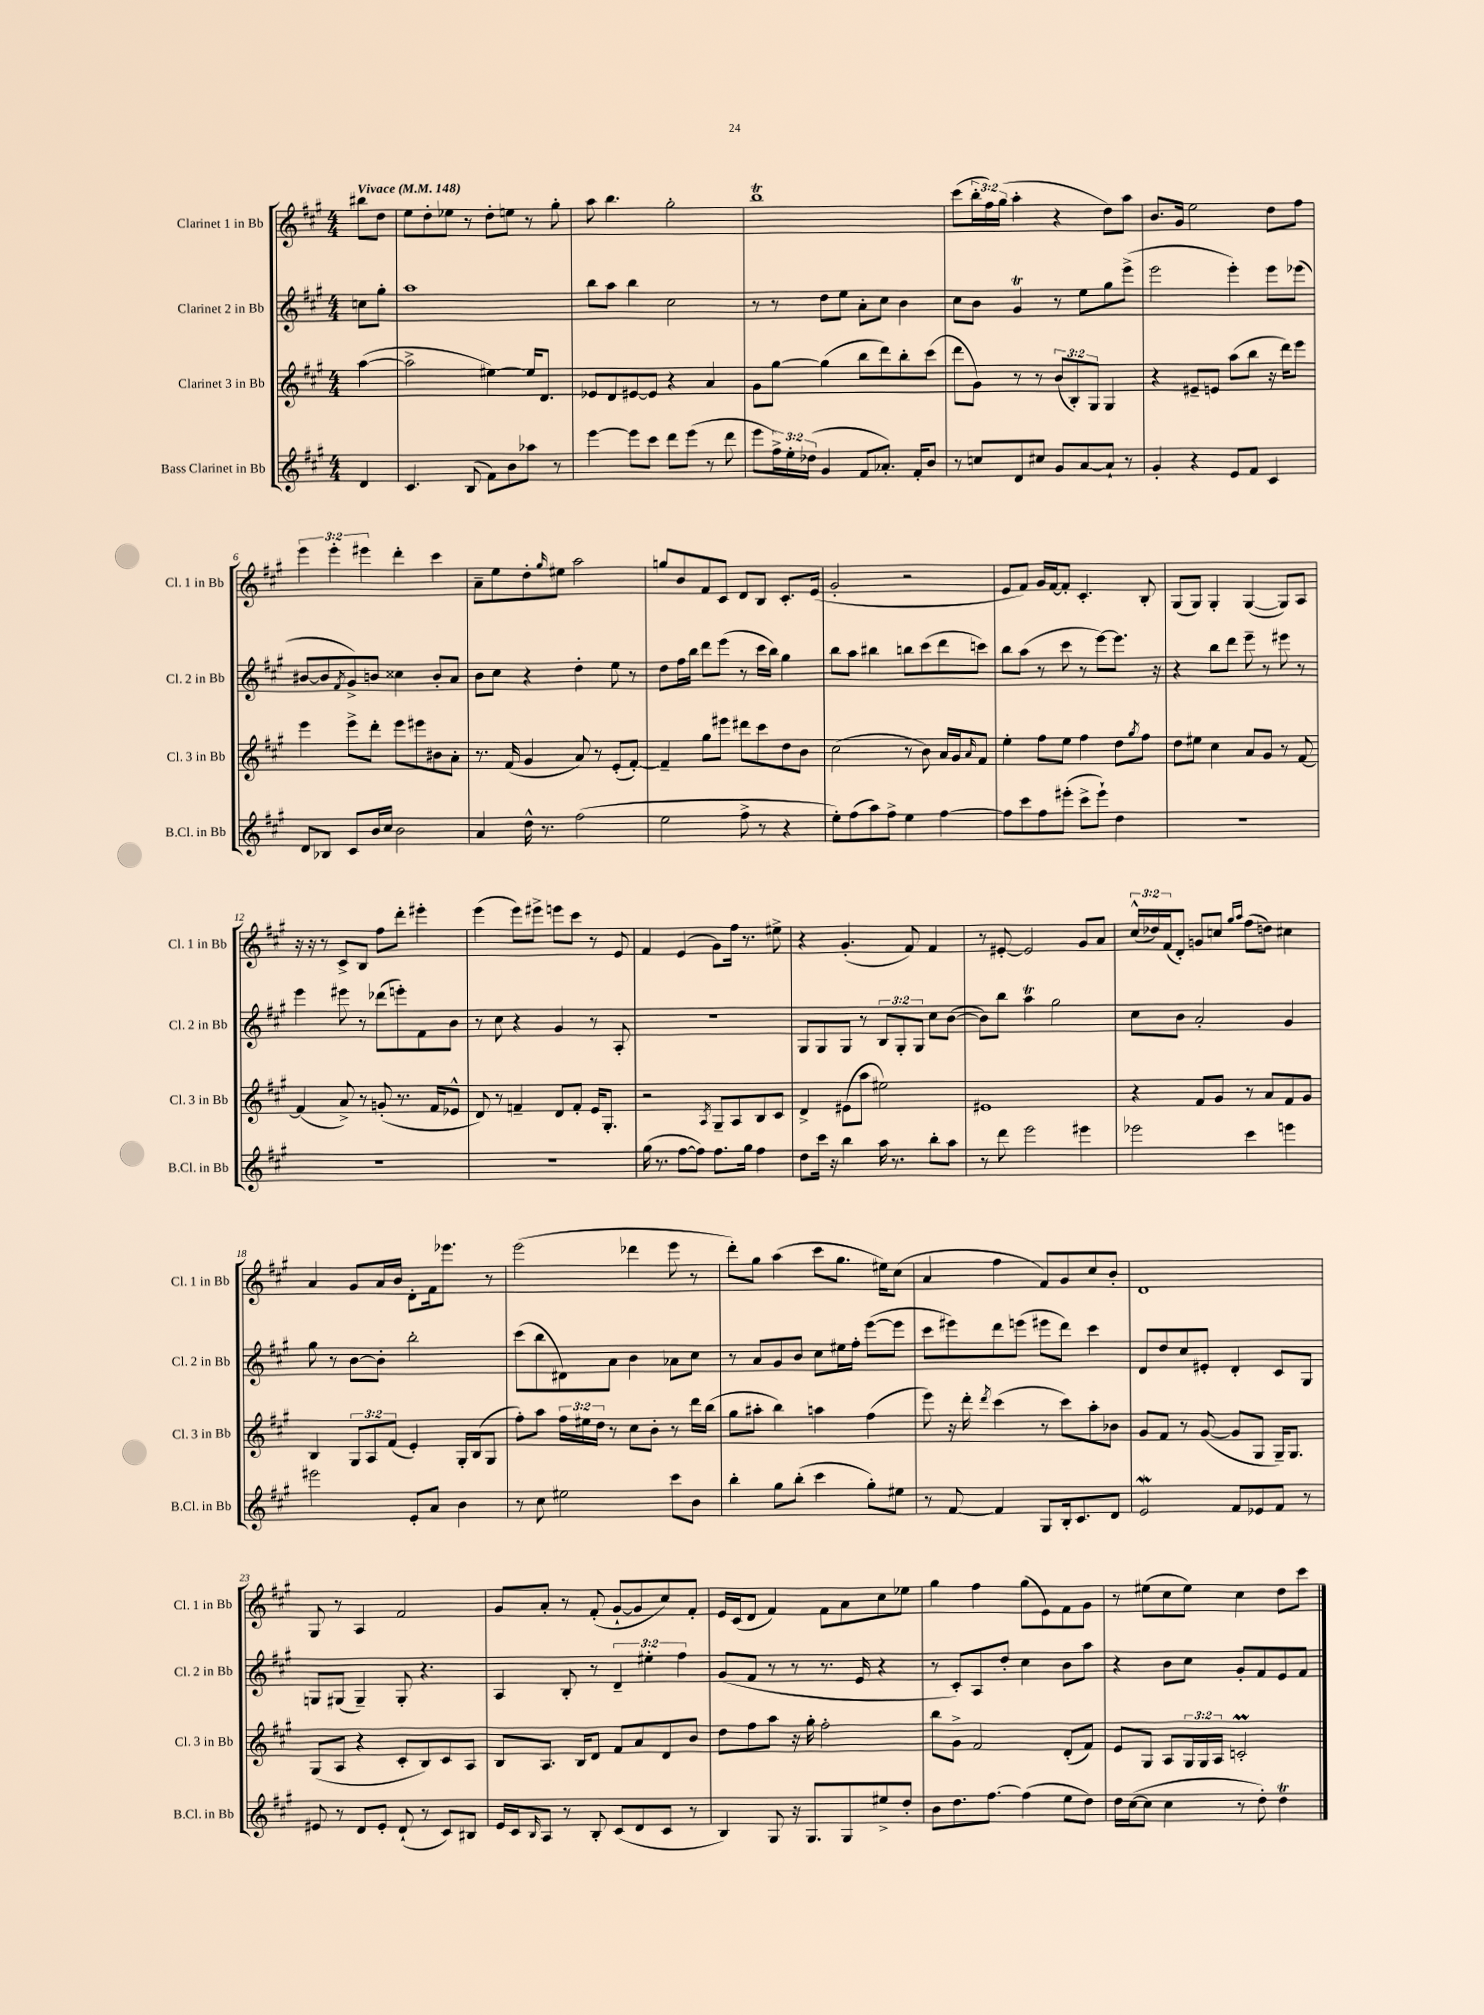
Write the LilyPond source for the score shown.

<<
\new StaffGroup <<
\new Staff = "s0" \with { instrumentName = "Clarinet 1 in Bb" shortInstrumentName = "Cl. 1 in Bb" } {
    \clef treble \key a \major \numericTimeSignature \time 4/4 \override Staff.TupletNumber.text = #tuplet-number::calc-fraction-text \partial 4 \tempo "Vivace" 4 = 148
    bis''8 d''8 |
    e''8 d''8-. ees''8 r8 d''8-. e''8 r8 gis''8-. |
    a''8 b''4. gis''2-. |
    b''1\trill |
    cis'''8( \tuplet 3/2 { b''16-. fis''16) gis''16( } a''4-. r4 d''8) a''8 |
    b'8. gis'16 e''2 d''8 fis''8 |
    \tuplet 3/2 { e'''4 e'''4-. eis'''4 } d'''4-. cis'''4 |
    a'8-- e''8 d''8-. \grace { gis''16 } eis''8 a''2 |
    g''8 b'8 fis'8 cis'8 d'8 b8 cis'8.-. e'16( |
    gis'2-. r2 |
    e'8 fis'8) gis'16 fis'16~ fis'8-. cis'4.-. b8-. |
    gis8( gis8) gis4-. gis4~( gis8) a8 |
    r16 r16 r8 cis'8-> b8 fis''8 d'''8-. eis'''4-. |
    e'''4( e'''8) eis'''8-> e'''8 cis'''8 r8 e'8 |
    fis'4 e'4( gis'8) fis''16 r8. eis''8-> |
    r4 gis'4.-.( fis'8) fis'4 |
    r8 eis'8~-. eis'2 gis'8 a'8 |
    \tuplet 3/2 { cis''16-^( des''16) fis'16( } d'8-.) g'8 c''8 \grace { gis''16 a''16 } fis''8( d''8) cis''4 |
    a'4 gis'8 a'16 b'16 d'8-. fis'16 ees'''8. r8 |
    e'''2( des'''4 e'''8 r8 |
    d'''8-.) gis''8 a''4( cis'''8 gis''8. eis''16) cis''8( |
    a'4 fis''4 fis'8) gis'8 cis''8 b'8-. |
    d'1 |
    gis8 r8 a4 fis'2 |
    gis'8 a'8-. r8 fis'8-.( gis'8~-! gis'8 cis''8) fis'8-. |
    e'16 cis'16( d'8 fis'4) fis'8 a'8 cis''8 ees''8 |
    gis''4 fis''4 gis''8( e'8) fis'8 gis'8 |
    r8 eis''8( cis''8 eis''8) cis''4 d''8 cis'''8 \bar "|." |
}
\new Staff = "s1" \with { instrumentName = "Clarinet 2 in Bb" shortInstrumentName = "Cl. 2 in Bb" } {
    \clef treble \key a \major \numericTimeSignature \time 4/4 \override Staff.TupletNumber.text = #tuplet-number::calc-fraction-text \partial 4
    c''8 gis''8-. |
    a''1 |
    b''8 a''8 b''4 cis''2 |
    r8 r8 d''8 e''8 a'8-. cis''8 b'4 |
    cis''8 b'8 gis'4\trill r8 e''8 gis''8 e'''8->( |
    e'''2 e'''4-.) e'''8 ees'''8( |
    bis'8~ bis'8 \acciaccatura { fis'8 } gis'8->) b'8 cisis''4 b'8-. a'8 |
    b'8 cis''8 r4 d''4-. e''8 r8 |
    d''8 fis''16 b''16 d'''8 e'''8( r8 cis'''16 b''16) gis''4 |
    b''8 a''8 bis''4 b''8 cis'''8( d'''8 c'''8) |
    b''8 a''8( r8 cis'''8 r8 e'''8~) e'''8. r16 |
    r4 b''8 d'''8 e'''8-- r8 eis'''8 r8 |
    e'''4 eis'''8 r8 des'''8( e'''8-.) fis'8 b'8 |
    r8 cis''8 r4 gis'4 r8 a8-. |
    R1 |
    gis8 gis8 gis8 r8 \tuplet 3/2 { b8 gis8-. gis8 } cis''8 b'8~( |
    b'8) b''8 a''4\trill gis''2 |
    cis''8 b'8 a'2-. gis'4 |
    gis''8 r8 b'8~ b'8-. b''2-. |
    cis'''8( b''8 dis'8) a'8 b'4 aes'8 cis''8 |
    r8 a'8 gis'8 b'8 cis''8 eis''16 fis''16-. e'''8~( e'''8 |
    cis'''8 eis'''8) d'''8 e'''8( eis'''8 d'''8) cis'''4 |
    d'8 d''8 cis''8 eis'8-. d'4-. cis'8 gis8 |
    g8 gis8( gis4--) gis8-. r4. |
    a4 b8-. r8 \tuplet 3/2 { d'4-- eis''4-. fis''4 } |
    gis'8( fis'8 r8 r8 r8. e'16 r4 |
    r8 cis'8-.) a8 d''8-. cis''4 b'8 a''8 |
    r4 b'8 cis''8 gis'8-. fis'8 e'8 fis'8 \bar "|." |
}
\new Staff = "s2" \with { instrumentName = "Clarinet 3 in Bb" shortInstrumentName = "Cl. 3 in Bb" } {
    \clef treble \key a \major \numericTimeSignature \time 4/4 \override Staff.TupletNumber.text = #tuplet-number::calc-fraction-text \partial 4
    a''4~( |
    a''2-> eis''4~) eis''16 d'8. |
    ees'8 d'8 eis'8~ eis'8 r4 a'4 |
    gis'8 gis''8~ gis''4( b''8 d'''8) b''8-. cis'''8( |
    d'''8 gis'8) r8 r8 \tuplet 3/2 { b'8( b8-.) gis8 } gis4 |
    r4 eis'8-- e'8 a''8( b''8 r16 d'''16) e'''8 |
    e'''4 e'''8-> d'''8-. e'''8 eis'''8 bis'8 a'8-. |
    r8. fis'16( gis'4 a'8) r8 e'8-.( fis'8~-.) |
    fis'4-- gis''8 eis'''8 dis'''8 cis'''8 d''8 b'8 |
    cis''2( r8 b'8) a'16 gis'16 \grace { a'16 } fis'8 |
    e''4-. fis''8 e''8 fis''4 d''8 \acciaccatura { gis''8 } fis''8 |
    d''8 eis''8 cis''4 a'8 gis'8 r8 fis'8~ |
    fis'4( a'8->) r8 g'8-.( r8. fis'16 ees'8-^ |
    d'8) r8 f'4-- d'8 f'8-. e'16 gis8.-. |
    r2 \acciaccatura { a8 } gis8-- a8 b8 cis'8 |
    d'4-> eis'8( a''8 eis''2) |
    eis'1 |
    r4 fis'8 gis'8 r8 a'8 fis'8 gis'8 |
    b4 \tuplet 3/2 { gis8 a8 fis'8( } e'4-.) gis16-. b16( gis8 |
    fis''8-.) a''8 \tuplet 3/2 { fis''16 eis''16 d''16 } r8 cis''8 b'8-. r8 d'''16 b''16( |
    gis''8 ais''8-. b''4) a''4 fis''4( |
    e'''8) r16 d'''16-. \acciaccatura { d'''8 } cis'''4( r8 cis'''8) a''8-. bes'8 |
    gis'8 fis'8 r8 gis'8~( gis'8 gis8 gis16--) gis8. |
    gis8( a8 r4 cis'8-. b8) cis'8 a8 |
    b8 a8. b16 d'8 fis'8 a'8 d'8 b'8 |
    d''8 fis''8 a''8 r16 gis''16-. fis''2-. |
    b''8 gis'8-> fis'2 d'8-.( fis'8) |
    e'8 gis8 a8 \tuplet 3/2 { gis16 gis16 a16 } c'2-.\prall \bar "|." |
}
\new Staff = "s3" \with { instrumentName = "Bass Clarinet in Bb" shortInstrumentName = "B.Cl. in Bb" } {
    \clef treble \key a \major \numericTimeSignature \time 4/4 \override Staff.TupletNumber.text = #tuplet-number::calc-fraction-text \partial 4
    d'4 |
    cis'4. b8( fis'8) b'8 aes''8 r8 |
    e'''4~ e'''8 cis'''8 d'''8 e'''8( r8 d'''8 |
    e'''8 \tuplet 3/2 { fis''16->) e''16-. des''16( } gis'4 fis'8 aes'8.-.) fis'16-. b'8 |
    r8 c''8 d'8 cis''8 gis'8 a'8~ a'8-! r8 |
    gis'4-. r4 e'8 fis'8 cis'4 |
    d'8 bes8 cis'8 b'16 cis''16 b'2 |
    a'4 d''16-^ r8. fis''2( |
    e''2 fis''8-> r8 r4 |
    e''8-.) fis''8( a''8) fis''8-> e''4 fis''4~ |
    fis''8 cis'''8 fis''8 eis'''8-.( cis'''8-> eis'''8-!) d''4 |
    R1 |
    R1 |
    R1 |
    gis''16( r8. fis''8~ fis''8) fis''8. gis''16 fis''4 |
    d''8 cis'''16 r16 b''4 a''16 r8. b''8-. a''8 |
    r8 d'''8 e'''2 eis'''4 |
    ees'''2 cis'''4 e'''4 |
    eis'''2 e'8-. a'8 b'4 |
    r8 cis''8 eis''2 cis'''8 b'8 |
    b''4-. gis''8 b''8-.( cis'''4 gis''8-.) eis''8 |
    r8 fis'8~ fis'4 gis8 b16-. cis'8. d'8 |
    e'2\mordent fis'8 ees'8 fis'8 r8 |
    eis'8 r8 d'8 eis'8-. d'8-!( r8 cis'8) bis8 |
    e'16 cis'16 \grace { b16 } a8 r8 b8-. cis'8( d'8 cis'8 r8 |
    b4) gis8 r16 gis8. gis8 eis''8-> d''8-. |
    b'8 d''8. fis''8.~ fis''4( e''8 d''8) |
    d''16 cis''16~( cis''8 cis''4 r8 d''8-.) d''4\trill \bar "|." |
}
>>
>>
